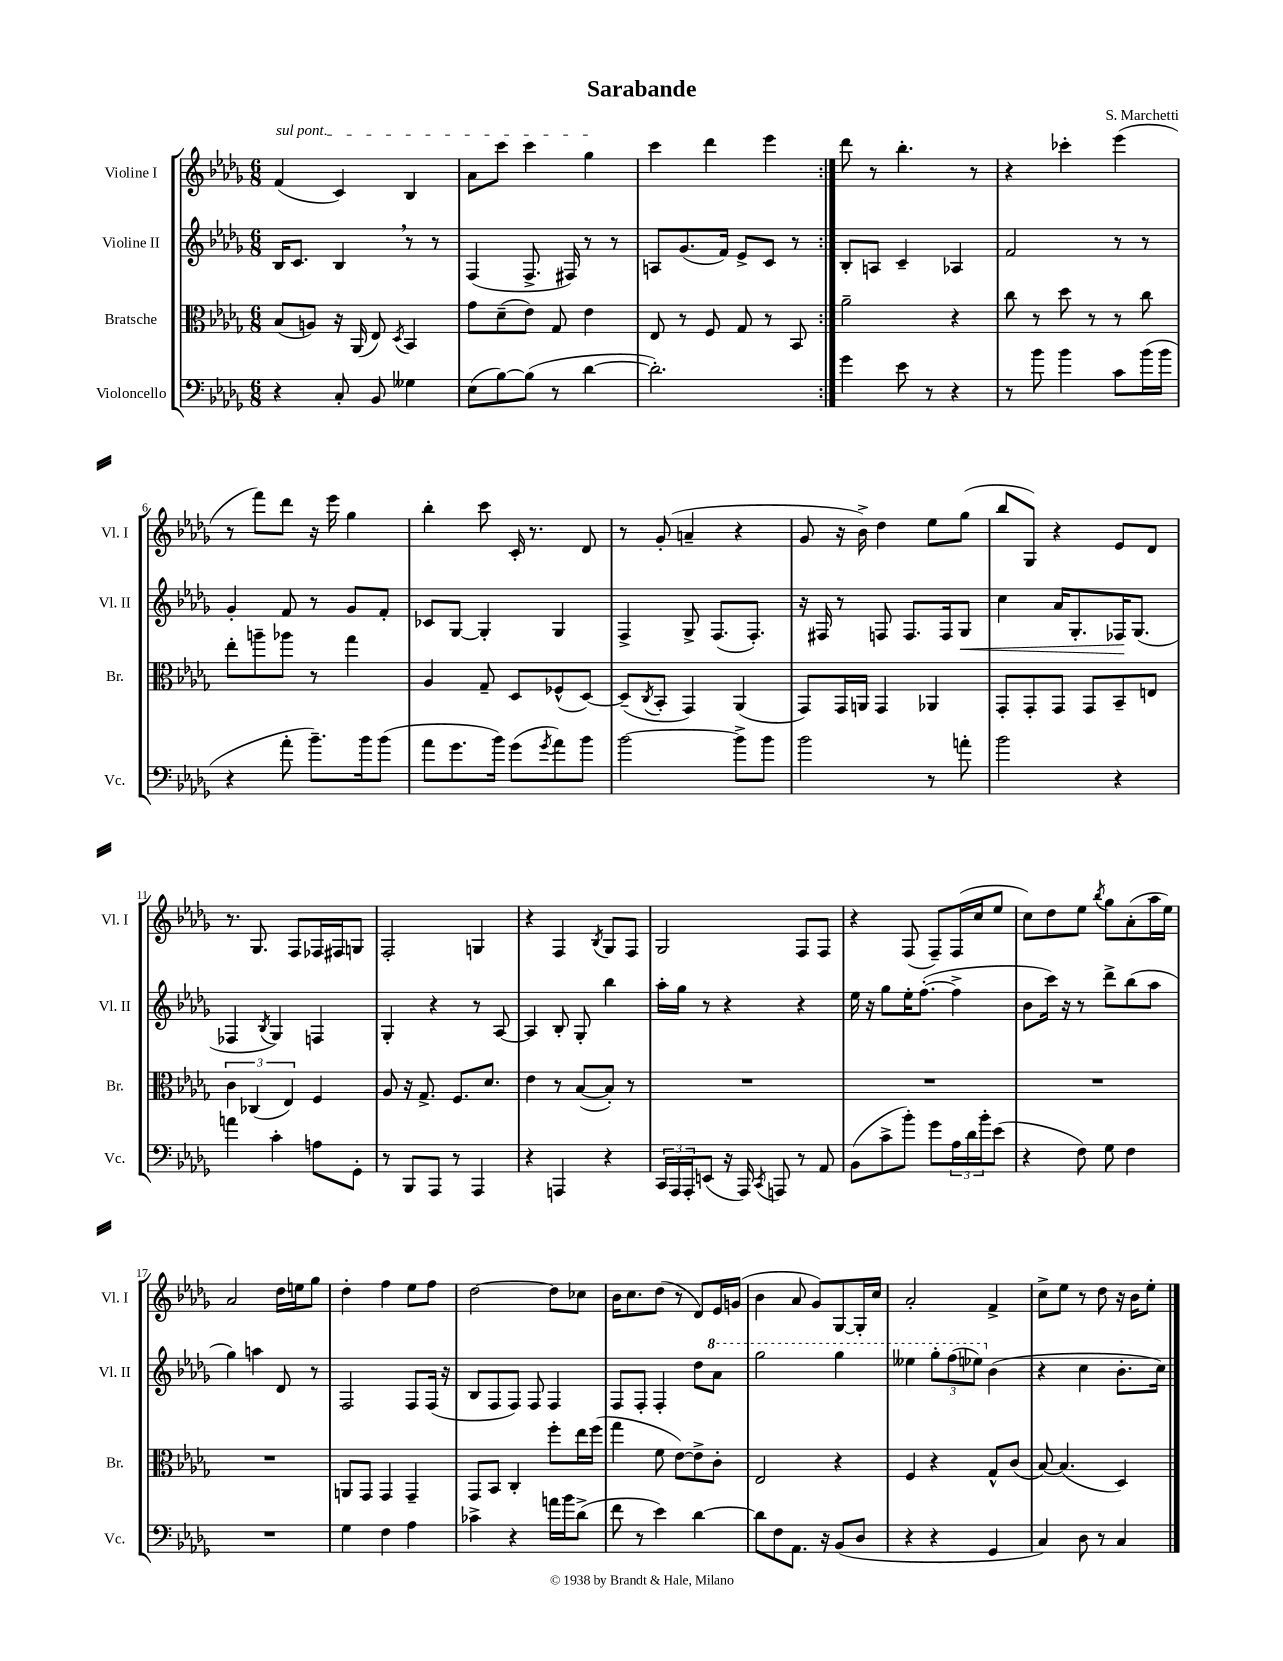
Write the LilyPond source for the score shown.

\header { title = "Sarabande" composer = "S. Marchetti" }
<<
\new StaffGroup <<
\new Staff = "s0" \with { instrumentName = "Violine I" shortInstrumentName = "Vl. I" } {
    \clef treble \key des \major \numericTimeSignature \time 6/8
    \repeat volta 2 { \once \override TextSpanner.bound-details.left.text = \markup { \italic "sul pont." } f'4\startTextSpan( c'4) bes4 |
    aes'8 c'''8 c'''4 ges''4\stopTextSpan |
    c'''4 des'''4 ees'''4 | }
    des'''8 r8 bes''4.-. r8 |
    r4 ces'''4-. ees'''4( |
    r8 f'''8) des'''8 r16 ees'''16 ges''4 |
    bes''4-. c'''8 c'16-. r8. des'8 |
    r8 ges'8-.( a'4-- r4 |
    ges'8 r16 bes'16->) des''4 ees''8 ges''8( |
    bes''8 ges8) r4 ees'8 des'8 |
    r8. ges8. f8 fes16 fis16 g8 |
    f2-. g4 |
    r4 f4 \acciaccatura { bes8 } ges8 f8 |
    ges2 f8 f8 |
    r4 f8( f8--) f16( c''16 ees''8 |
    c''8) des''8 ees''8 \acciaccatura { bes''8 } ges''8 aes'8-.( aes''16 ees''16) |
    aes'2 des''16 e''16 ges''8 |
    des''4-. f''4 ees''8 f''8 |
    des''2~ des''8 ces''8 |
    bes'16 c''8. des''8( r8 des'8) ees'16 g'16( |
    bes'4 aes'8 ges'8) ges8~ ges16-. c''16 |
    aes'2-. f'4-> |
    c''8-> ees''8 r8 des''8 r16 bes'16 ees''8-. \bar "|." |
}
\new Staff = "s1" \with { instrumentName = "Violine II" shortInstrumentName = "Vl. II" } {
    \clef treble \key des \major \numericTimeSignature \time 6/8
    \repeat volta 2 { bes16 c'8. bes4 \breathe r8 r8 |
    f4( f8.-> fis16) r8 r8 |
    a8 ges'8.( f'16) ees'8-> c'8 r8 | }
    bes8-. a8 c'4-- aes4 |
    f'2 r8 r8 |
    ges'4-. f'8 r8 ges'8 f'8-. |
    ces'8 ges8~ ges4-. ges4 |
    f4-> ges8-> f8.( f8.-.) |
    r16 fis16 r8 f8 f8. f16 ges8\< |
    c''4 aes'16 ges8.-. fes16\! ges8.( |
    fes4 \acciaccatura { bes8 } ges4) f4 |
    ges4-. r4 r8 aes8~ |
    aes4 bes8-. ges8-. bes''4 |
    aes''16-. ges''16 r8 r4 r4 |
    ees''16 r16 ges''8 ees''16-. f''8.~-.( f''4-> |
    bes'8 c'''16) r16 r8 des'''8-> bes''8( aes''8 |
    ges''4) a''4 des'8 r8 |
    f2 f8 f16( r16 |
    bes8 f8 f8) f8 f4 |
    f8 f8-. f4-. des''8 \ottava #1 aes''8 |
    ges'''2 ges'''4 |
    eeses'''4 \tuplet 3/2 { ges'''8-. f'''8( ees'''8) \ottava #0 } bes'4( |
    r4 c''4 bes'8.-. c''16) \bar "|." |
}
\new Staff = "s2" \with { instrumentName = "Bratsche" shortInstrumentName = "Br." } {
    \clef alto \key des \major \numericTimeSignature \time 6/8
    \repeat volta 2 { bes8( a8) r16 aes,16( ees8) \acciaccatura { des8 } bes,4 |
    ges'8 des'8--( ees'8) ges8 ees'4 |
    ees8 r8 f8 ges8 r8 bes,8 | }
    aes'2-- r4 |
    c''8 r8 des''8 r8 r8 c''8 |
    ees''8-. a''8-- aes''8 r8 ges''4 |
    aes4 ges8-- des8 fes8-^( des8~) |
    des8--( \acciaccatura { c8 } bes,8-. ges,4) aes,4( |
    ges,8) ges,16 a,16 ges,4 aes,4 |
    ges,8-. ges,8-. ges,8 ges,8 bes,8-- e8 |
    \tuplet 3/2 { c'4 ces4( ees4) } f4 |
    aes8 r16 ges8.-> f8. des'8. |
    ees'4 r8 bes8~( bes8-.) r8 |
    R2. |
    R2. |
    R2. |
    R2. |
    a,8 ges,8 ges,4 ges,4-- |
    ges,8 bes,8 c4-. f''8-. ees''16 f''16( |
    ges''4 f'8 ees'8~) ees'8-> c'8-. |
    ees2 r4 |
    f4 r4 ges8-^ c'8( |
    bes8~) bes4.( des4) \bar "|." |
}
\new Staff = "s3" \with { instrumentName = "Violoncello" shortInstrumentName = "Vc." } {
    \clef bass \key des \major \numericTimeSignature \time 6/8
    \repeat volta 2 { r4 c8-. bes,8 geses4 |
    ees8( bes8~) bes8( r8 des'4~ |
    des'2.-.) | }
    ges'4 ees'8 r8 r4 |
    r8 bes'8 bes'4 c'8 bes'16( bes'16 |
    r4 aes'8-. bes'8.--) bes'16 bes'8( |
    aes'8 ges'8. bes'16) ges'8( \acciaccatura { ges'8 } aes'8) bes'8 |
    bes'2~ bes'8-> bes'8 |
    bes'2 r8 a'8-. |
    bes'2 r4 |
    a'4 c'4-. a8 ges,8-. |
    r8 bes,,8 aes,,8 r8 aes,,4 |
    r4 a,,4 r4 |
    \tuplet 3/2 { c,16 aes,,16 aes,,16-. } e,8( r16 aes,,16) \acciaccatura { c,8 } a,,8 r8 aes,8 |
    bes,8( c'8-> bes'8-.) ges'8 \tuplet 3/2 { aes16 des'16 bes'16-. } ees'8( |
    r4 f8) ges8 f4 |
    R2. |
    ges4 f4 aes4 |
    ces'4-> r4 a'16 bes'16 des'8->( |
    f'8 r8 ees'4) des'4~ |
    des'8 f8 aes,8. r16 bes,8( des8 |
    r4 r4 ges,4 |
    c4) des8 r8 c4 \bar "|." |
}
>>
>>
